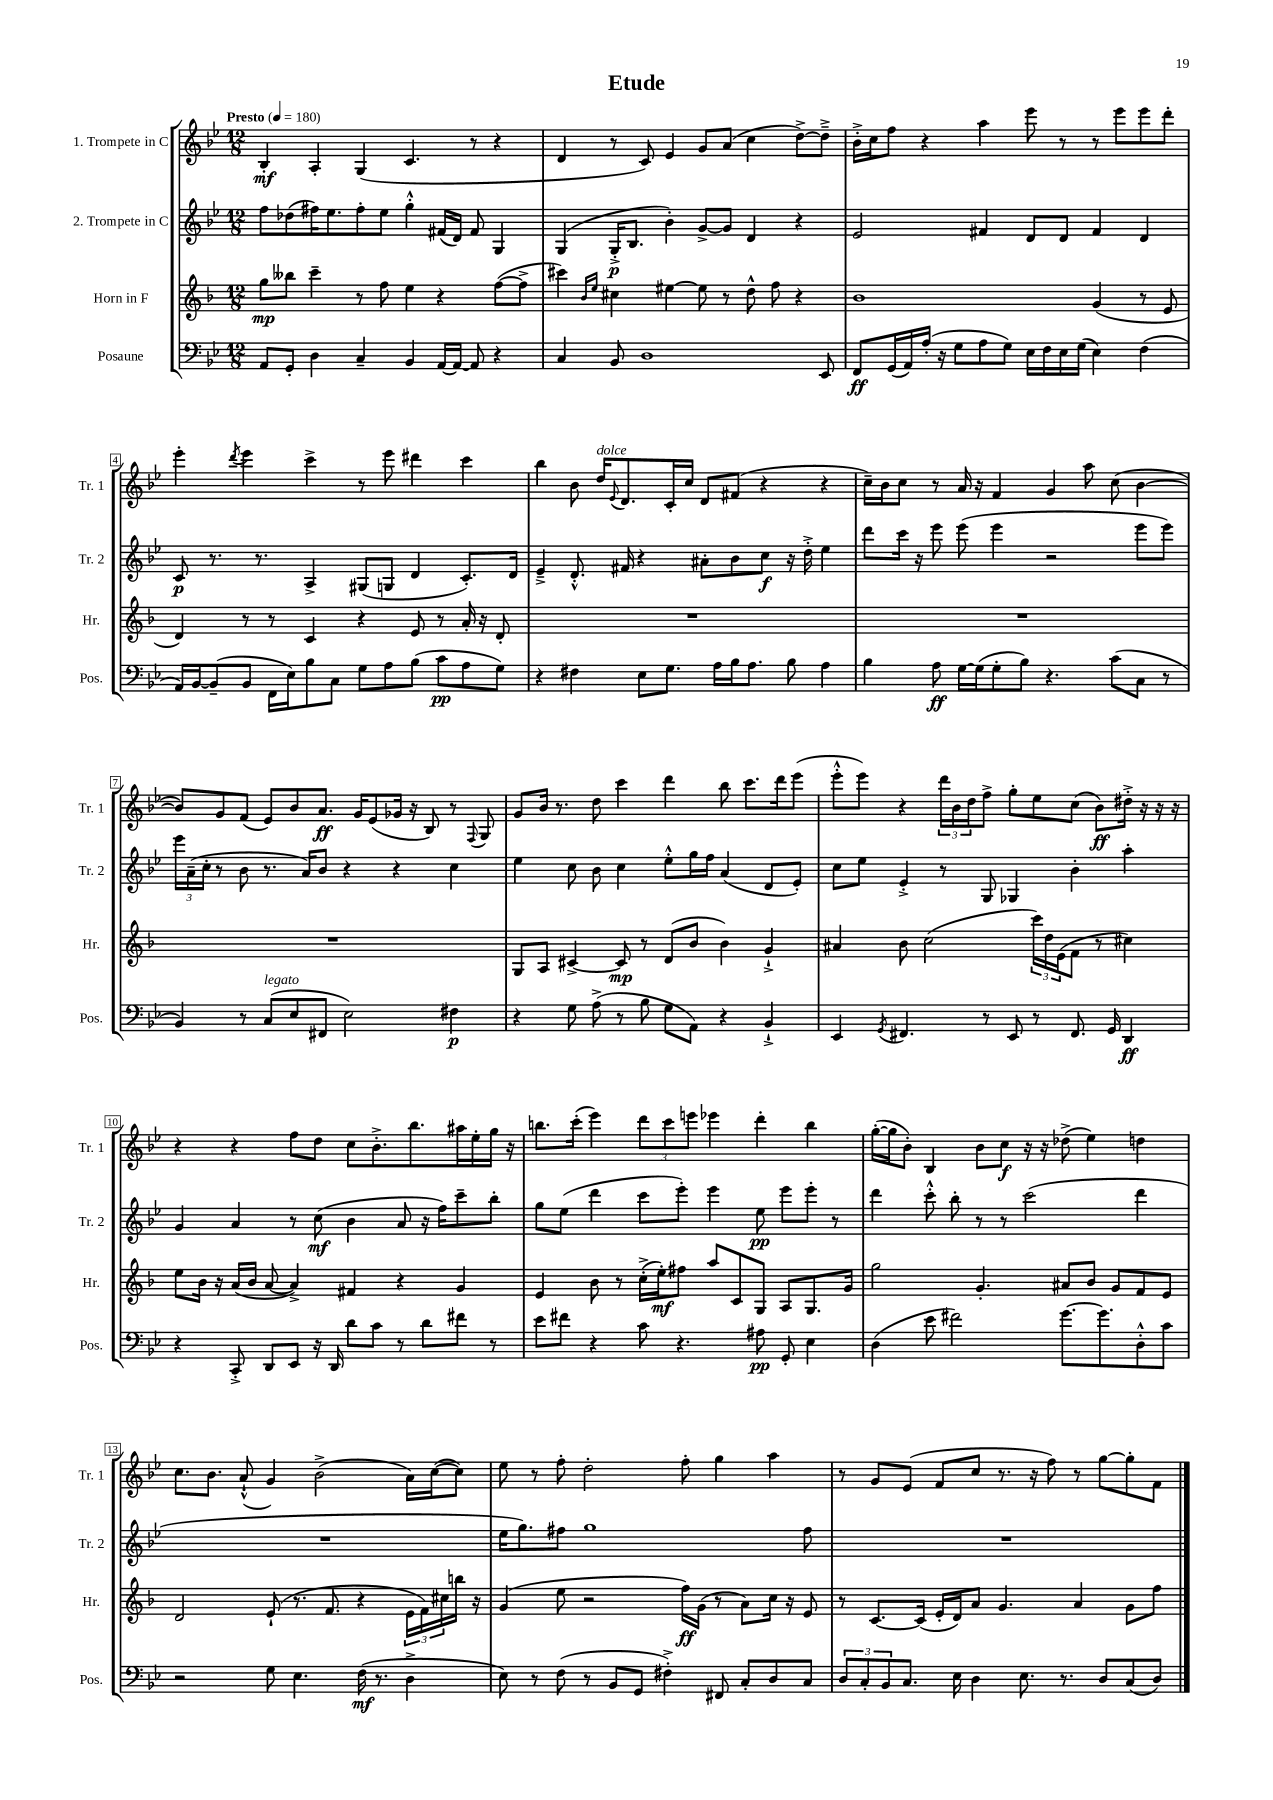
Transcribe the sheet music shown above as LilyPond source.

\header { title = "Etude" }
<<
\new StaffGroup <<
\new Staff = "s0" \with { instrumentName = "1. Trompete in C" shortInstrumentName = "Tr. 1" } {
    \clef treble \key bes \major \numericTimeSignature \time 12/8 \tempo "Presto" 4 = 180
    bes4-.\mf a4-. g4( c'4. r8 r4 |
    d'4 r8 c'8) ees'4 g'8 a'8( c''4 d''8~->) d''8---> |
    bes'16-.-> c''16 f''8 r4 a''4 ees'''8 r8 r8 ees'''8 ees'''8 d'''8-. |
    ees'''4-. \acciaccatura { d'''8 } ees'''4 c'''4-> r8 ees'''8 dis'''4 c'''4 |
    bes''4 bes'8 d''16^\markup { \italic "dolce" } \appoggiatura { ees'8 } d'8. c'16-. c''16 d'8 fis'8( r4 r4 |
    c''16--) bes'16 c''8 r8 a'16 r16 f'4 g'4 a''8 c''8( bes'4~ |
    bes'8) g'8 f'8( ees'8) bes'8 a'8.\ff g'16 ees'8( ges'16 r16 bes8) r8 \appoggiatura { f8 } g8 |
    g'8 bes'16 r8. d''8 c'''4 d'''4 bes''8 c'''8. d'''16 ees'''8( |
    ees'''8-.-^ ees'''8) r4 \tuplet 3/2 { d'''16 bes'16 d''16 } f''8-> g''8-. ees''8 c''8( bes'8\ff) dis''16-.-> r16 r16 r16 |
    r4 r4 f''8 d''8 c''8 bes'8.-.-> bes''8. ais''16 ees''16-. g''16 r16 |
    b''8. c'''16-.( ees'''4) \tuplet 3/2 { d'''8 c'''8 e'''8 } ees'''4 d'''4-. b''4 |
    g''16~-.( g''16 bes'8-.) bes4 bes'8 c''8\f r16 r16 des''8->( ees''4) d''4 |
    c''8. bes'8. a'8-!-^( g'4) bes'2->( a'16) c''16~( c''8) |
    ees''8 r8 f''8-. d''2-. f''8-. g''4 a''4 |
    r8 g'8 ees'8( f'8 c''8 r8. r16 f''8) r8 g''8~ g''8-. f'8 \bar "|." |
}
\new Staff = "s1" \with { instrumentName = "2. Trompete in C" shortInstrumentName = "Tr. 2" } {
    \clef treble \key bes \major \numericTimeSignature \time 12/8
    f''8 des''8( fis''16) ees''8. fis''8-. ees''8 g''4-.-^ fis'16( d'16) fis'8 g4 |
    g4( g16-.->\p bes8. bes'4-.) g'8~-> g'8 d'4 r4 |
    ees'2 fis'4 d'8 d'8 fis'4 d'4 |
    c'8\p r8. r8. a4-> gis8( g8 d'4 c'8.-.) d'16 |
    ees'4---> d'8.-.-^ fis'16 r4 ais'8-. bes'8 c''8\f r16 d''16-.-> ees''4 |
    d'''8 c'''16 r16 ees'''8 ees'''8( ees'''4 r2 ees'''8 ees'''8) |
    \tuplet 3/2 { ees'''16 a'16--( c''16-. } r8 bes'8 r8. a'16) bes'8 r4 r4 c''4 |
    ees''4 c''8 bes'8 c''4 ees''8-.-^ g''16 f''16 a'4( d'8 ees'8-.) |
    c''8 ees''8 ees'4-.-> r8 g8 ges4 bes'4-. a''4-. |
    g'4 a'4 r8 c''8\mf( bes'4 a'8 r16 f''16) c'''8-- bes''8-. |
    g''8 ees''8( d'''4 c'''8 ees'''8-.) ees'''4 ees''8\pp ees'''8 ees'''8-. r8 |
    d'''4 c'''8-.-^ bes''8-. r8 r8 c'''2( d'''4 |
    R1. |
    ees''16 g''8.) fis''8 g''1 fis''8 |
    R1. \bar "|." |
}
\new Staff = "s2" \with { instrumentName = "Horn in F" shortInstrumentName = "Hr." } {
    \clef treble \key f \major \numericTimeSignature \time 12/8
    g''8\mp beses''8 c'''4-- r8 f''8 e''4 r4 f''8~( f''8-> |
    cis'''4) \grace { bes'16 e''16 } cis''4 eis''4~ eis''8 r8 d''8-^ f''8 r4 |
    bes'1 g'4( r8 e'8 |
    d'4) r8 r8 c'4 r4 e'8 r8 a'16-. r16 d'8-. |
    R1. |
    R1. |
    R1. |
    g8 a8 cis'4~-> cis'8\mp r8 d'8( bes'8 bes'4) g'4-!-> |
    ais'4 bes'8 c''2( \tuplet 3/2 { c'''16) d''16 e'16( } f'8 r8 cis''4) |
    e''8 bes'16 r16 a'16( bes'16 a'8~ a'4->) fis'4 r4 g'4 |
    e'4 bes'8 r8 c''16-.->( e''16-.\mf) fis''8 a''8 c'8 g8 a8 g8. g'16 |
    g''2 g'4.-. ais'8 bes'8 g'8 f'8 e'8 |
    d'2 e'8-!( r8. f'8. r4 \tuplet 3/2 { e'16 f'16) cis''16 } b''16 r16 |
    g'4( e''8 r2 f''16\ff) g'16( r8 a'8) c''16 r16 e'8 |
    r8 c'8.~ c'16( e'16-. d'16) a'8 g'4. a'4 g'8 f''8 \bar "|." |
}
\new Staff = "s3" \with { instrumentName = "Posaune" shortInstrumentName = "Pos." } {
    \clef bass \key bes \major \numericTimeSignature \time 12/8
    a,8 g,8-. d4 c4-- bes,4 a,16~ a,16~ a,8 r4 |
    c4 bes,8 d1 ees,8 |
    f,8\ff g,16( a,16) a16-.( r16 g8 a8 g8) ees16 f16 ees16 g16( ees4) f4( |
    a,16) bes,16~ bes,8--( bes,8 f,16 ees16) bes8 c8 g8 a8 bes8( c'8\pp a8 g8) |
    r4 fis4 ees8 g8. a16 bes16 a8. bes8 a4 |
    bes4 a8\ff g16~ g16( g8-. bes8) r4. c'8( c8 r8 |
    bes,4) r8 c8^\markup { \italic "legato" }( ees8 fis,8 ees2) fis4\p |
    r4 g8 a8->( r8 bes8 g8 a,8) r4 bes,4-!-> |
    ees,4 \acciaccatura { g,8 } fis,4. r8 ees,8 r8 fis,8. g,16 d,4\ff |
    r4 c,8-.-> d,8 ees,8 r16 d,16 d'8 c'8 r8 d'8 fis'8 r8 |
    ees'8 fis'8 r4 c'8 r4. ais8\pp g,8-. ees4 |
    d4( ees'8 fis'2) g'8.~ g'8. d8-.-^ c'8 |
    r2 g8 ees4. f16\mf( r8. d4-> |
    ees8) r8 f8( r8 bes,8 g,8 fis4-.->) fis,8 c8-. d8 c8 |
    \tuplet 3/2 { d8 c8-. bes,8 } c8. ees16 d4 ees8. r8. d8 c8( d8) \bar "|." |
}
>>
>>
\layout { \context { \Score \override BarNumber.stencil = #(make-stencil-boxer 0.1 0.3 ly:text-interface::print) } }
